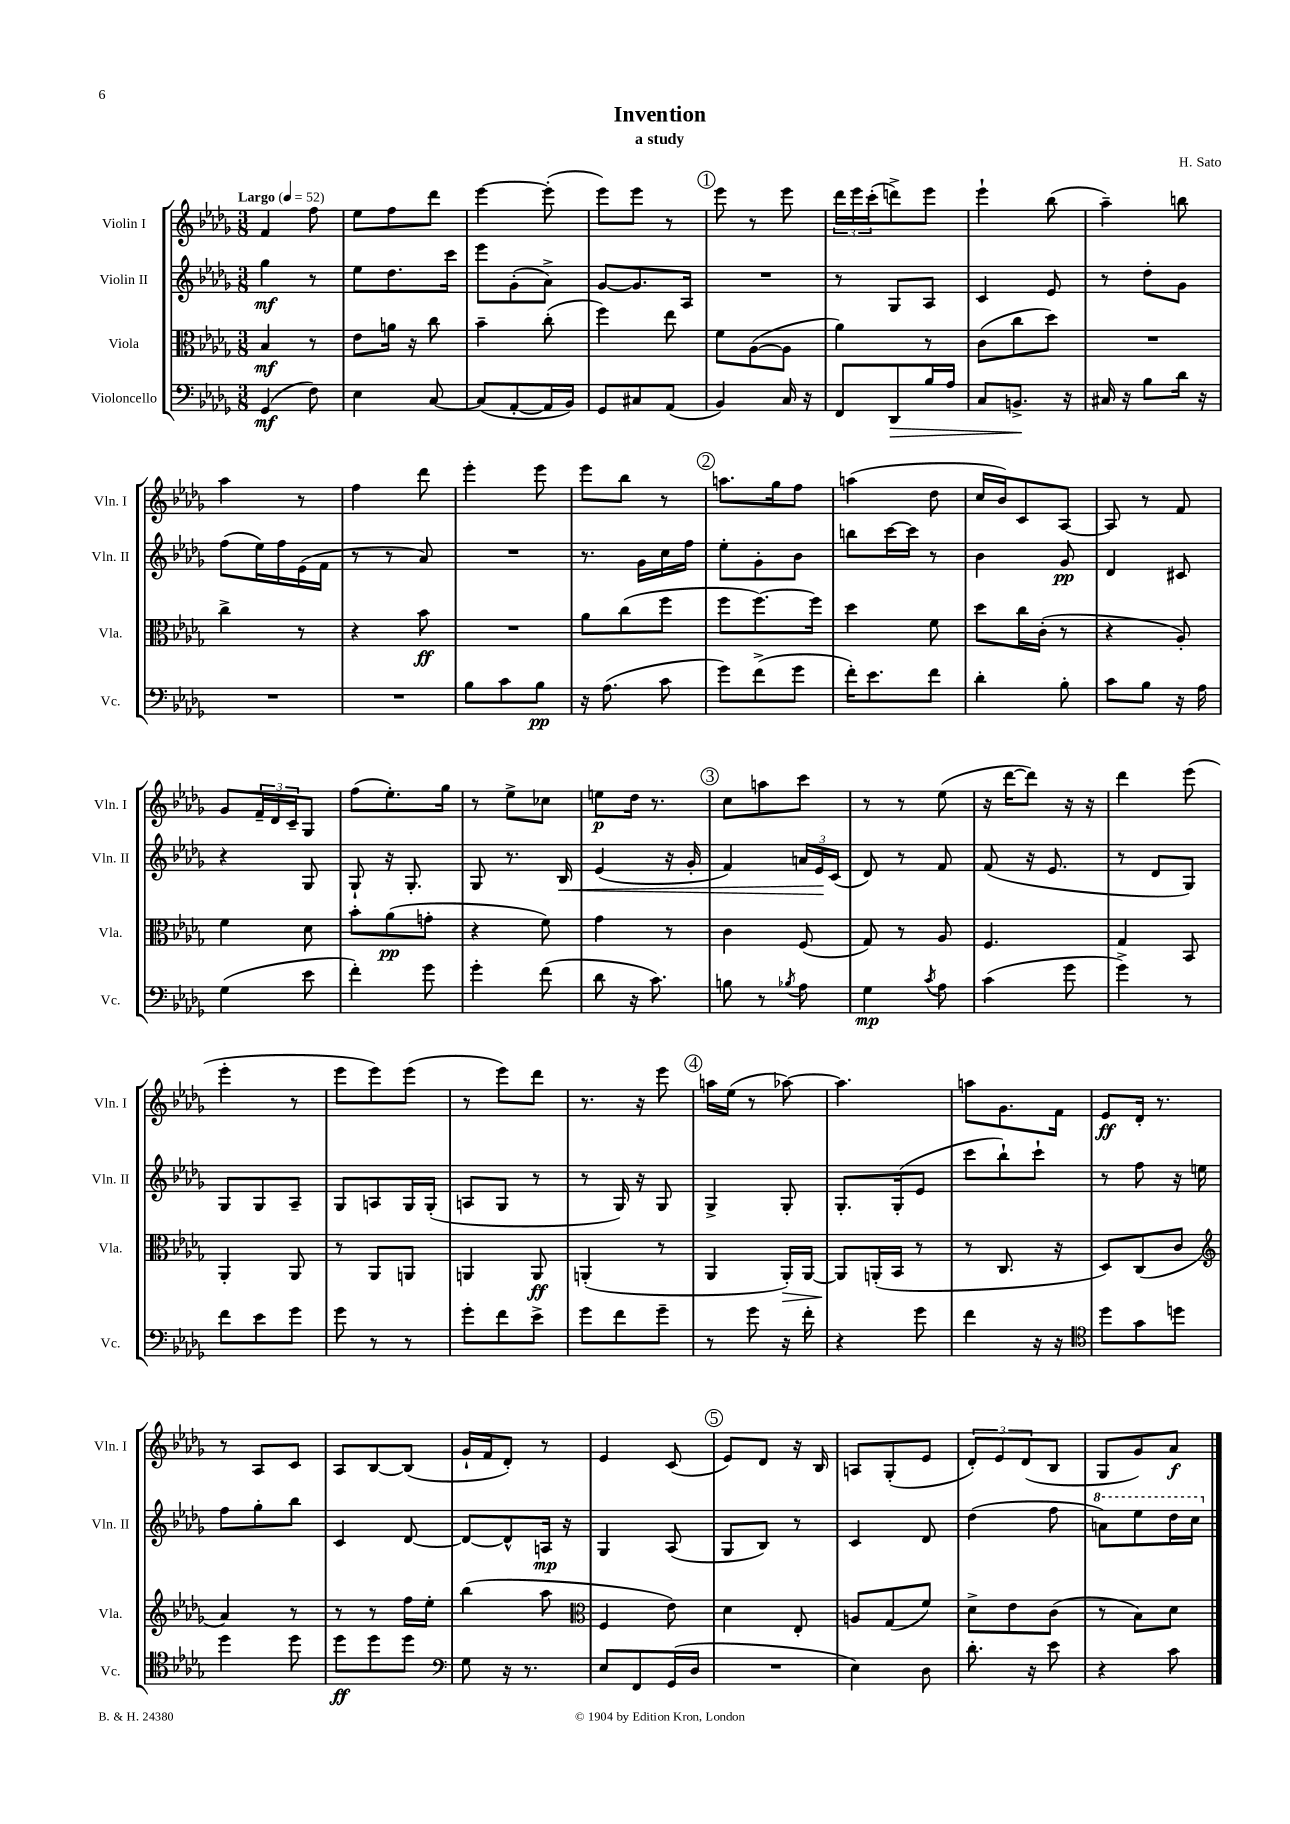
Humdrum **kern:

**kern	**dynam	**kern	**dynam	**kern	**dynam	**kern	**dynam
*part4	*part4	*part3	*part3	*part2	*part2	*part1	*part1
*staff4	*staff4	*staff3	*staff3	*staff2	*staff2	*staff1	*staff1
*I"Violoncello	*	*I"Viola	*	*I"Violin II	*	*I"Violin I	*
*I'Vc.	*	*I'Vla.	*	*I'Vln. II	*	*I'Vln. I	*
*clefF4	*	*clefC3	*	*clefG2	*	*clefG2	*
*k[b-e-a-d-g-]	*	*k[b-e-a-d-g-]	*	*k[b-e-a-d-g-]	*	*k[b-e-a-d-g-]	*
*M3/8	*	*M3/8	*	*M3/8	*	*M3/8	*
*MM52	*	*MM52	*	*MM52	*	*MM52	*
=1	=1	=1	=1	=1	=1	=1	=1
!	!	!	!	!	!	!LO:TX:a:B:t=Largo	!
(4GG-/	mf	4B-/	mf	4gg-\	mf	4f/	.
8F\)	.	8r	.	8r	.	8ff\	.
=2	=2	=2	=2	=2	=2	=2	=2
4E-\	.	8e-\L	.	8ee-\L	.	8ee-\L	.
.	.	16an\Jk	.	8.dd-\	.	8ff\	.
.	.	16r	.	.	.	.	.
[8C/	.	8cc\	.	.	.	8ddd-\J	.
.	.	.	.	16ccc\Jk	.	.	.
=3	=3	=3	=3	=3	=3	=3	=3
(8C/L]	.	4b-~\	.	8eee-\L	.	[4eee-\	.
[8AA-'/	.	.	.	(8g-'\	.	.	.
16AA-/L]	.	(8cc'\	.	8a-^\J)	.	(8eee-'\]	.
16BB-/JJ)	.	.	.	.	.	.	.
=4	=4	=4	=4	=4	=4	=4	=4
8GG-/L	.	4ff\)	.	[8g-/L	.	8eee-\L)	.
8C#X/	.	.	.	8.g-/]	.	8eee-\J	.
(8AA-/J	.	8ee-\	.	.	.	8r	.
.	.	.	.	16A-/Jk	.	.	.
!!LO:REH:place=s1:t=1
=5	=5	=5	=5	=5	=5	=5	=5
4BB-/)	.	8f\L	.	4.r	.	8eee-\	.
.	.	([8A-\	.	.	.	8r	.
16C/	.	8A-\J]	.	.	.	8eee-\	.
16r	.	.	.	.	.	.	.
=6	=6	=6	=6	=6	=6	=6	=6
8FF/L	.	4a-\)	.	8r	.	24ddd-\LL	.
.	.	.	.	.	.	24eee-\	.
.	.	.	.	.	.	(24ccc'\J	.
!	!LO:HP:b	!	!	!	!	!	!
8DD-/	>	.	.	8G-/L	.	8dddn^\)	.
16B-/L	.	8r	.	8A-/J	.	8eee-\J	.
16A-/JJ	.	.	.	.	.	.	.
=7	=7	=7	=7	=7	=7	=7	=7
8C/L	.	(8c\L	.	4c/	.	4eee-`\	.
8.BBn^/J	.	8cc\	.	.	.	.	.
.	.	8dd-\J)	.	8e-/	.	(8bb-\	.
16r	]	.	.	.	.	.	.
=8	=8	=8	=8	=8	=8	=8	=8
16C#X/	.	4.r	.	8r	.	4aa-~\)	.
16r	.	.	.	.	.	.	.
8B-\L	.	.	.	8dd-'\L	.	.	.
16d-\Jk	.	.	.	8g-\J	.	8bbn\	.
16r	.	.	.	.	.	.	.
!!LO:LB:g=z
=9	=9	=9	=9	=9	=9	=9	=9
4.r	.	4cc^\	.	(8ff\L	.	4aa-\	.
.	.	.	.	16ee-\L)	.	.	.
.	.	.	.	16ff\	.	.	.
.	.	8r	.	(16e-\	.	8r	.
.	.	.	.	16f\JJ	.	.	.
=10	=10	=10	=10	=10	=10	=10	=10
4.r	.	4r	.	8r	.	4ff\	.
.	.	.	.	8r	.	.	.
.	.	8b-\	ff	8a-/)	.	8ddd-\	.
=11	=11	=11	=11	=11	=11	=11	=11
8B-\L	.	4.r	.	4.r	.	4eee-'\	.
8c\	.	.	.	.	.	.	.
8B-\J	pp	.	.	.	.	8eee-\	.
=12	=12	=12	=12	=12	=12	=12	=12
16r	.	8a-\L	.	8.r	.	8eee-\L	.
(8.A-\	.	.	.	.	.	.	.
.	.	(8cc\	.	.	.	8bb-\J	.
.	.	.	.	16g-\LL	.	.	.
8c\	.	8ff\J	.	16cc\	.	8r	.
.	.	.	.	16ff\JJ	.	.	.
!!LO:REH:place=s1:t=2
=13	=13	=13	=13	=13	=13	=13	=13
8g-\L)	.	8ff\L	.	8ee-'\L	.	8.aan\L	.
(8f^\	.	[8.ff\)	.	8g-'\	.	.	.
.	.	.	.	.	.	16gg-\k	.
8g-\J	.	.	.	8b-\J	.	8ff\J	.
.	.	16ff\Jk]	.	.	.	.	.
=14	=14	=14	=14	=14	=14	=14	=14
16f'\KL)	.	4dd-\	.	8bbn\L	.	(4aan\	.
8.e-\	.	.	.	.	.	.	.
.	.	.	.	[16ccc\L	.	.	.
.	.	.	.	16ccc\JJ]	.	.	.
8f\J	.	8f\	.	8r	.	8dd-\	.
=15	=15	=15	=15	=15	=15	=15	=15
4d-'\	.	8dd-\L	.	4b-\	.	16cc/LL	.
.	.	.	.	.	.	16b-/J)	.
.	.	16cc\L	.	.	.	8c/	.
.	.	(16c'\JJ	.	.	.	.	.
8B-'\	.	8r	.	8g-/	pp	[8A-/J	.
=16	=16	=16	=16	=16	=16	=16	=16
8c\L	.	4r	.	4d-/	.	8A-/]	.
8B-\J	.	.	.	.	.	8r	.
16r	.	8A-'/)	.	8c#X/	.	8f/	.
16A-\	.	.	.	.	.	.	.
!!LO:LB:g=z
=17	=17	=17	=17	=17	=17	=17	=17
(4G-\	.	4f\	.	4r	.	8g-/L	.
.	.	.	.	.	.	24f~/L	.
.	.	.	.	.	.	24d-/	.
.	.	.	.	.	.	24c~/J	.
8e-\	.	8d-\	.	8G-/	.	8G-/J	.
=18	=18	=18	=18	=18	=18	=18	=18
4f'\)	.	8b-'\L	.	8G-`/	.	(8ff\L	.
.	.	(8a-\	pp	16r	.	8.ee-'\)	.
.	.	.	.	8.G-'/	.	.	.
8g-\	.	8gn'\J	.	.	.	.	.
.	.	.	.	.	.	16gg-\Jk	.
=19	=19	=19	=19	=19	=19	=19	=19
4g-'\	.	4r	.	8G-/	.	8r	.
.	.	.	.	8.r	.	8ee-^\L	.
(8f\	.	8f\)	.	.	.	8cc-X\J	.
!	!	!	!	!	!LO:HP:b	!	!
.	.	.	.	16B-/	<	.	.
=20	=20	=20	=20	=20	=20	=20	=20
8d-\	.	4g-\	.	(4e-/	.	8een\L	p
16r	.	.	.	.	.	16dd-\Jk	.
8.c\)	.	.	.	.	.	8.r	.
.	.	8r	.	16r	.	.	.
.	.	.	.	16g-'/	.	.	.
!!LO:REH:place=s1:t=3
=21	=21	=21	=21	=21	=21	=21	=21
8Bn\	.	4c\	.	4f/)	.	8cc\L	.
8r	.	.	.	.	.	8aan\	.
8qB-X/	.	.	.	.	.	.	.
8A-\	.	(8F/	.	24an/LL	.	8ccc\J	.
.	.	.	.	24e-/	.	.	.
.	.	.	.	(24c/JJ	[	.	.
=22	=22	=22	=22	=22	=22	=22	=22
4G-\	mp	8G-/)	.	8d-/)	.	8r	.
.	.	8r	.	8r	.	8r	.
8qc/	.	.	.	.	.	.	.
8A-\	.	8A-/	.	8f/	.	(8ee-\	.
=23	=23	=23	=23	=23	=23	=23	=23
(4c\	.	4.F/	.	(8f/	.	16r	.
.	.	.	.	.	.	[16ddd-\KL	.
.	.	.	.	16r	.	8ddd-\J])	.
.	.	.	.	8.e-/	.	.	.
8g-\	.	.	.	.	.	16r	.
.	.	.	.	.	.	16r	.
=24	=24	=24	=24	=24	=24	=24	=24
4g-^\)	.	4G-/	.	8r	.	4ddd-\	.
.	.	.	.	8d-/L	.	.	.
8r	.	8BB-/	.	8G-/J)	.	(8eee-\	.
!!LO:LB:g=z
=25	=25	=25	=25	=25	=25	=25	=25
8f\L	.	4AA-'/	.	8G-/L	.	4eee-'\	.
8e-\	.	.	.	8G-/	.	.	.
8g-\J	.	8AA-/	.	8A-~/J	.	8r	.
=26	=26	=26	=26	=26	=26	=26	=26
8g-\	.	8r	.	8G-/L	.	8eee-\L	.
8r	.	8AA-/L	.	8An/	.	8eee-\)	.
8r	.	8AAn/J	.	16G-/L	.	(8eee-\J	.
.	.	.	.	(16G-'/JJ	.	.	.
=27	=27	=27	=27	=27	=27	=27	=27
8g-'\L	.	4AAn/	.	8An/L	.	8r	.
8f\	.	.	.	8G-/J	.	8eee-\L)	.
8e-^\J	.	8AA/	ff	8r	.	8ddd-\J	.
=28	=28	=28	=28	=28	=28	=28	=28
8g-\L	.	(4AAn'/	.	8r	.	8.r	.
8f\	.	.	.	16G-/)	.	.	.
.	.	.	.	16r	.	16r	.
8g-~\J	.	8r	.	8G-/	.	8eee-\	.
!!LO:REH:place=s1:t=4
=29	=29	=29	=29	=29	=29	=29	=29
8r	.	4AA-/	.	4G-^/	.	16aan\LL	.
.	.	.	.	.	.	(16ee-\JJ	.
8g-\	.	.	.	.	.	8r	.
!	!	!	!LO:HP:b	!	!	!	!
16r	.	16AA-'/LL)	>	8G-'/	.	[8aa-X\)	.
16f'\	.	[16AA-/JJ	.	.	.	.	.
=30	=30	=30	=30	=30	=30	=30	=30
4r	.	8AA-/L]	.	8.G-'/L	.	4.aa-\]	.
.	.	(16AAn'/L	]	.	.	.	.
.	.	16BB-/JJ	.	(16G-'/k	.	.	.
8g-\	.	8r	.	8e-/J	.	.	.
=31	=31	=31	=31	=31	=31	=31	=31
4f\	.	8r	.	8ccc\L	.	8aan\L	.
.	.	8.C/	.	8bb-`\)	.	8.g-\	.
16r	.	.	.	8ccc`\J	.	.	.
16r	.	16r	.	.	.	16f\Jk	.
=32	=32	=32	=32	=32	=32	=32	=32
*clefC4	*	*	*	*	*	*	*
8dd-\L	.	8D-/L)	.	8r	.	8e-/L	ff
8g-\	.	(8C/	.	8ff\	.	16d-'/Jk	.
.	.	.	.	.	.	8.r	.
8ddn\J	.	8c/J	.	16r	.	.	.
.	.	.	.	16een\	.	.	.
!!LO:LB:g=z
=33	=33	=33	=33	=33	=33	=33	=33
*	*	*clefG2	*	*	*	*	*
4dd-\	.	4a-/)	.	8ff\L	.	8r	.
.	.	.	.	8gg-'\	.	8A-/L	.
8dd-\	.	8r	.	8bb-\J	.	8c/J	.
=34	=34	=34	=34	=34	=34	=34	=34
8dd-\L	ff	8r	.	4c/	.	8A-/L	.
8dd-\	.	8r	.	.	.	[8B-/	.
8dd-\J	.	16ff\LL	.	[8d-/	.	(8B-/J]	.
.	.	16ee-'\JJ	.	.	.	.	.
=35	=35	=35	=35	=35	=35	=35	=35
*clefF4	*	*	*	*	*	*	*
8G-\	.	(4bb-\	.	8d-/L_	.	16g-`/LL	.
.	.	.	.	.	.	16f/J	.
16r	.	.	.	8d-^^/]	.	8d-'/J)	.
8.r	.	.	.	.	.	.	.
.	.	8aa-\	.	16An/Jk	mp	8r	.
.	.	.	.	16r	.	.	.
=36	=36	=36	=36	=36	=36	=36	=36
*	*	*clefC3	*	*	*	*	*
8E-/L	.	4F/	.	4G-/	.	4e-/	.
8FF/	.	.	.	.	.	.	.
(16GG-/L	.	8e-\)	.	(8A-/	.	(8c/	.
16D-/JJ	.	.	.	.	.	.	.
!!LO:REH:place=s1:t=5
=37	=37	=37	=37	=37	=37	=37	=37
4.r	.	4d-\	.	8G-/L	.	8e-/L)	.
.	.	.	.	8B-/J)	.	8d-/J	.
.	.	8E-'/	.	8r	.	16r	.
.	.	.	.	.	.	16B-/	.
=38	=38	=38	=38	=38	=38	=38	=38
4E-\)	.	8An/L	.	4c/	.	8An/L	.
.	.	(8G-/	.	.	.	(8G-'/	.
8D-\	.	8f/J)	.	8d-/	.	8e-/J	.
=39	=39	=39	=39	=39	=39	=39	=39
8.d-'\	.	8d-^\L	.	(4dd-\	.	12d-'/L)	.
.	.	.	.	.	.	12e-/	.
.	.	8e-\	.	.	.	.	.
.	.	.	.	.	.	(12d-/	.
16r	.	.	.	.	.	.	.
8e-\	.	(8c\J	.	8ff\	.	8B-/J	.
=40	=40	=40	=40	=40	=40	=40	=40
*	*	*	*	*8va	*	*	*
4r	.	8r	.	8aan\L)	.	8G-/L	.
.	.	8B-\L)	.	8eee-\	.	8g-/)	.
8c\	.	8d-\J	.	16ddd-\L	.	8a-/J	f
.	.	.	.	16ccc\JJ	.	.	.
*	*	*	*	*X8va	*	*	*
==	==	==	==	==	==	==	==
*-	*-	*-	*-	*-	*-	*-	*-
